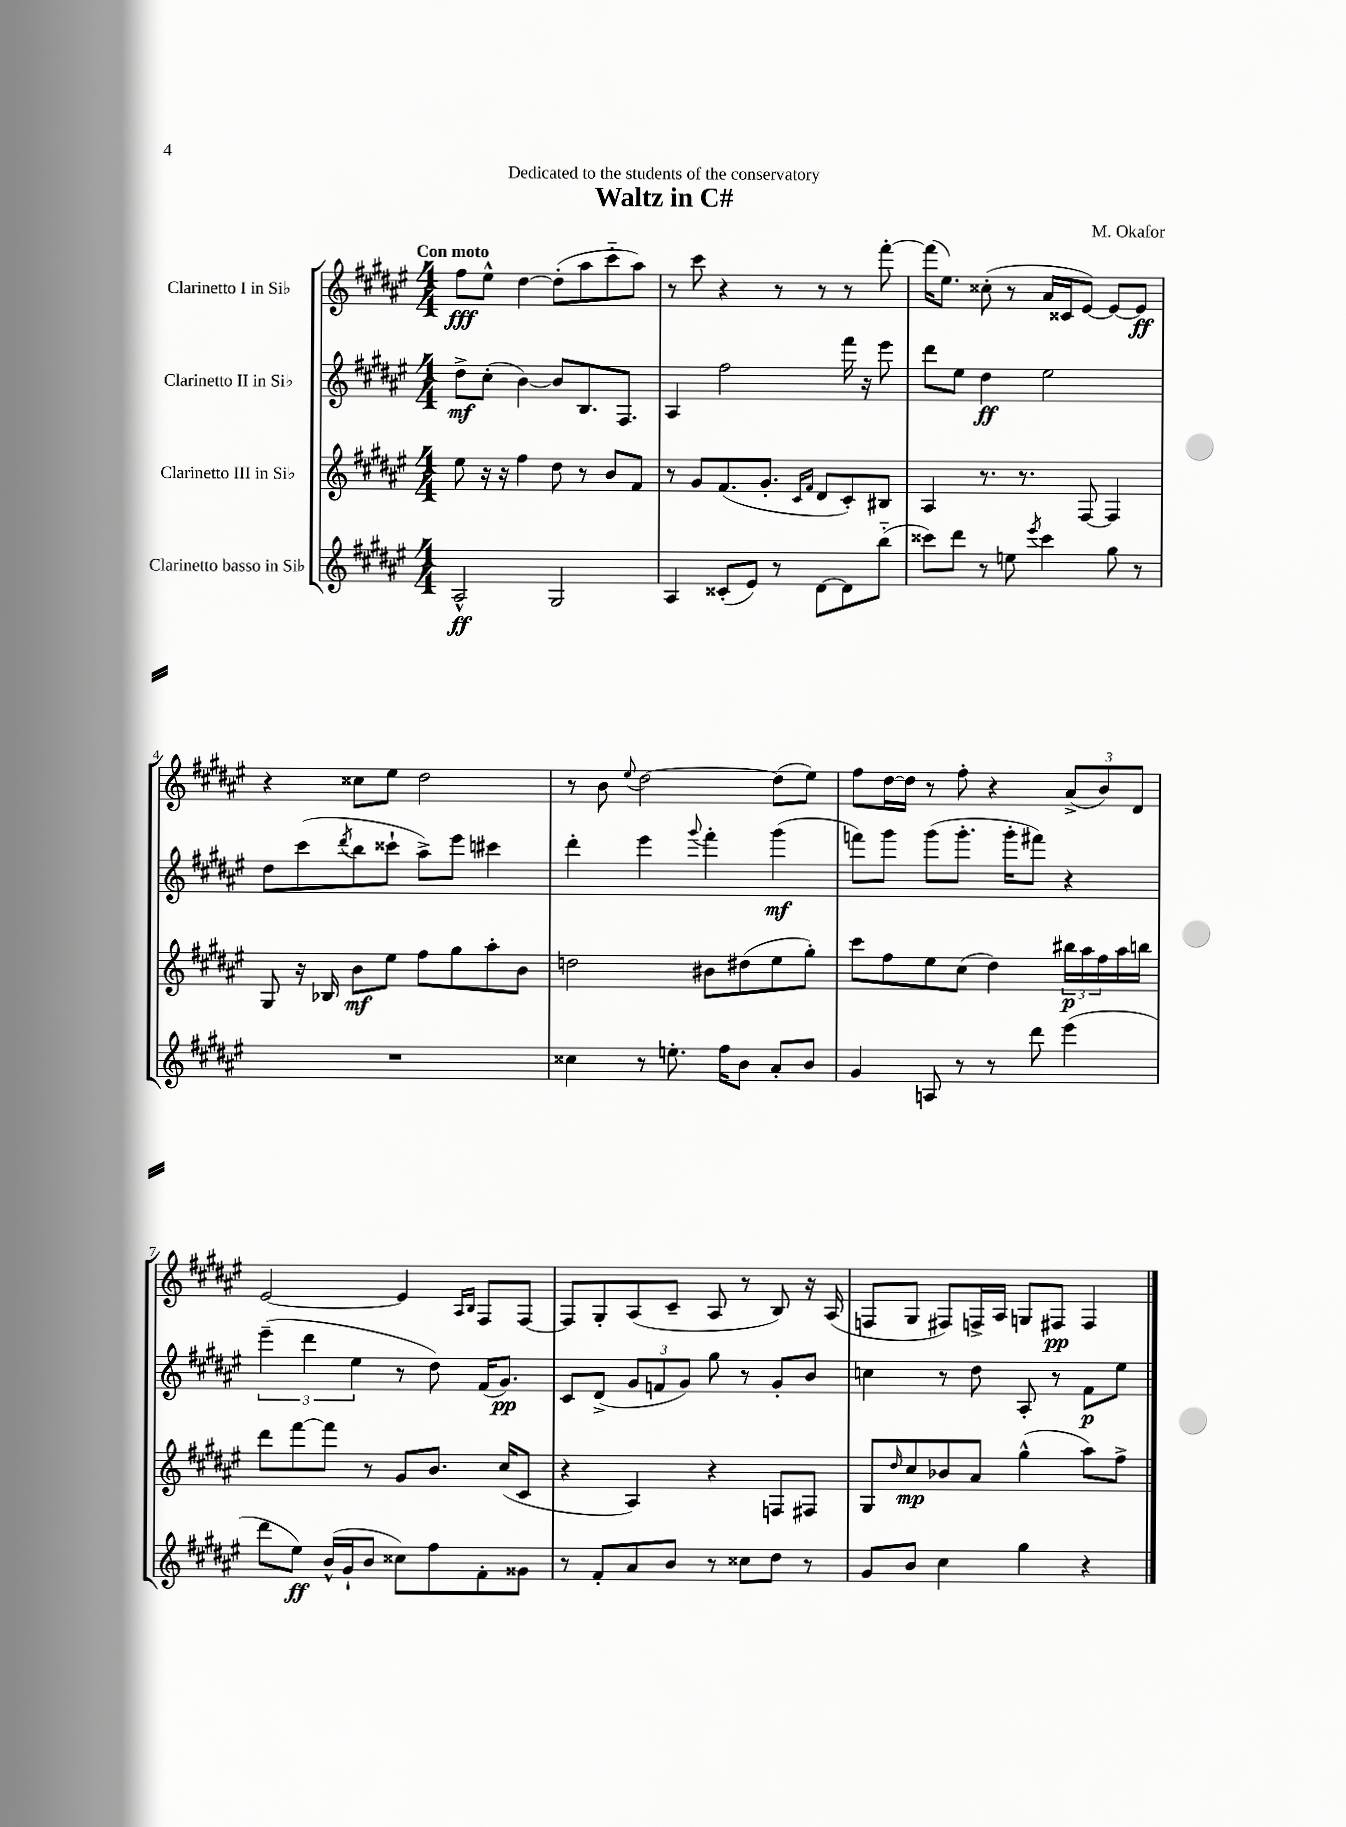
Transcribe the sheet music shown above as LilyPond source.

\header { title = "Waltz in C#" composer = "M. Okafor" dedication = "Dedicated to the students of the conservatory" }
<<
\new StaffGroup <<
\new Staff = "s0" \with { instrumentName = "Clarinetto I in Sib" } {
    \clef treble \key fis \major \numericTimeSignature \time 4/4 \tempo "Con moto"
    fis''8\fff eis''8-^ dis''4~ dis''8-.( ais''8 cis'''8-_ ais''8) |
    r8 cis'''8 r4 r8 r8 r8 fis'''8~-. |
    fis'''16( eis''8.) cisis''8-.( r8 ais'16 cisis'16 eis'8~) eis'8~ eis'8\ff |
    r4 cisis''8 eis''8 dis''2 |
    r8 b'8 \appoggiatura { eis''8 } dis''2~ dis''8( eis''8) |
    fis''8 dis''16~ dis''16 r8 fis''8-. r4 \tuplet 3/2 { ais'8->( b'8) dis'8 } |
    eis'2~ eis'4 \grace { ais16 b16 } fis8 fis8~ |
    fis8 gis8-. ais8( cis'8-- ais8 r8 b8) r16 ais16( |
    f8 gis8 fis8) f16-> ais16 g8 fis8\pp fis4 \bar "|." |
}
\new Staff = "s1" \with { instrumentName = "Clarinetto II in Sib" } {
    \clef treble \key fis \major \numericTimeSignature \time 4/4
    dis''8->\mf cis''8-.( b'4~) b'8 b8. fis8. |
    ais4 fis''2 fis'''16 r16 eis'''8 |
    dis'''8 eis''8 dis''4\ff eis''2 |
    dis''8 cis'''8( \acciaccatura { dis'''8 } b''8 cisis'''8-! ais''8->) eis'''8 cis'''4 |
    dis'''4-. eis'''4 \appoggiatura { gis'''8 } fis'''4-. gis'''4\mf( |
    f'''8) gis'''8 gis'''8( gis'''8.-. gis'''16-. fis'''8) r4 |
    \tuplet 3/2 { eis'''4--( dis'''4 eis''4 } r8 dis''8) fis'16( gis'8.\pp) |
    cis'8 dis'8->( \tuplet 3/2 { gis'8 f'8 gis'8) } gis''8 r8 gis'8-. b'8 |
    c''4 r8 dis''8 ais8-. r8 fis'8\p eis''8 \bar "|." |
}
\new Staff = "s2" \with { instrumentName = "Clarinetto III in Sib" } {
    \clef treble \key fis \major \numericTimeSignature \time 4/4
    eis''8 r16 r16 fis''4 dis''8 r8 b'8 fis'8 |
    r8 gis'8 fis'8.( gis'8.-. \grace { cis'16 fis'16 } dis'8 cis'8-.) bis8 |
    ais4 r8. r8. fis8~ fis4 |
    gis8 r16 bes16 b'8\mf eis''8 fis''8 gis''8 ais''8-. b'8 |
    d''2 bis'8 dis''8( eis''8 gis''8-.) |
    cis'''8 fis''8 eis''8 cis''8( dis''4) \tuplet 3/2 { bis''16\p ais''16 fis''16 } ais''16 b''16 |
    dis'''8 fis'''8~ fis'''8 r8 gis'8 b'8. cis''16( cis'8 |
    r4 ais4) r4 f8 fis8 |
    gis8 \grace { dis''16 } cis''8\mp bes'8 ais'8 gis''4-^( ais''8) fis''8-> \bar "|." |
}
\new Staff = "s3" \with { instrumentName = "Clarinetto basso in Sib" } {
    \clef treble \key fis \major \numericTimeSignature \time 4/4
    ais2-^\ff gis2 |
    ais4 cisis'8-.( eis'8) r8 dis'8~ dis'8 b''8-_( |
    cisis'''8) dis'''8 r8 e''8 \acciaccatura { eis'''8 } cisis'''4 gis''8 r8 |
    R1 |
    cisis''4 r8 e''8.-. fis''16 b'8 ais'8-. b'8 |
    gis'4 a8 r8 r8 dis'''8 eis'''4( |
    dis'''8 eis''8\ff) b'16-^( gis'16-! b'8 cisis''8) fis''8 fis'8-. gisis'8 |
    r8 fis'8-. ais'8 b'8 r8 cisis''8 dis''8 r8 |
    gis'8 b'8 cis''4 gis''4 r4 \bar "|." |
}
>>
>>
